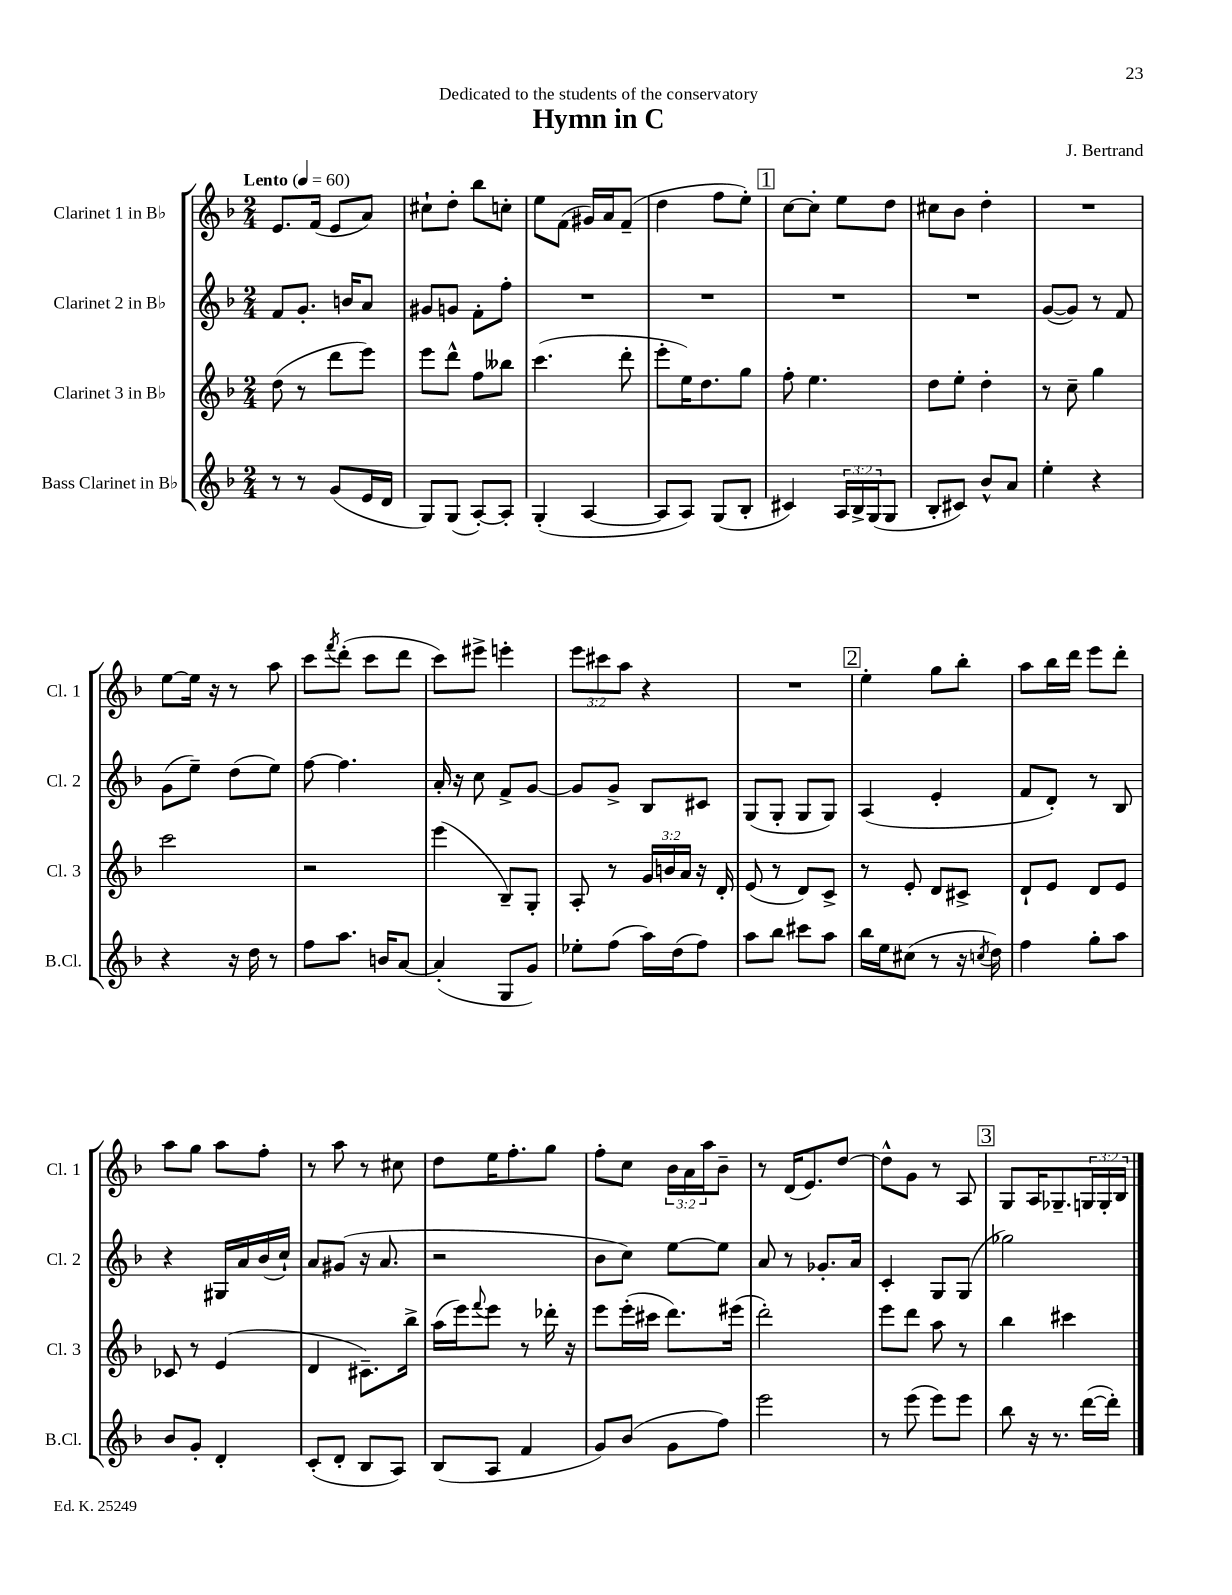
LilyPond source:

\header { title = "Hymn in C" composer = "J. Bertrand" dedication = "Dedicated to the students of the conservatory" }
<<
\new StaffGroup <<
\new Staff = "s0" \with { instrumentName = "Clarinet 1 in Bb" shortInstrumentName = "Cl. 1" } {
    \clef treble \key f \major \numericTimeSignature \time 2/4 \override Staff.TupletNumber.text = #tuplet-number::calc-fraction-text \tempo "Lento" 4 = 60
    e'8. f'16( e'8 a'8) |
    cis''8-! d''8-. bes''8 c''8-. |
    e''8 f'8( gis'16) a'16 f'8--( |
    d''4 f''8 e''8-.) |
    \mark \markup { \box "1" } c''8~ c''8-. e''8 d''8 |
    cis''8 bes'8 d''4-. |
    R2 |
    e''8~ e''16 r16 r8 a''8 |
    c'''8 \acciaccatura { f'''8 } d'''8-.( c'''8 d'''8 |
    c'''8) eis'''8-> e'''4-. |
    \tuplet 3/2 { e'''8 cis'''8 a''8 } r4 |
    R2 |
    \mark \markup { \box "2" } e''4-. g''8 bes''8-. |
    a''8 bes''16 d'''16 e'''8 d'''8-. |
    a''8 g''8 a''8 f''8-. |
    r8 a''8 r8 cis''8 |
    d''8 e''16 f''8.-. g''8 |
    f''8-. c''8 \tuplet 3/2 { bes'16 a'16 a''16 } bes'8-- |
    r8 d'16( e'8.) d''8~ |
    d''8-^ g'8 r8 a8 |
    \mark \markup { \box "3" } g8 a16 ges8.-- \tuplet 3/2 { g16 g16-. bes16 } \bar "|." |
}
\new Staff = "s1" \with { instrumentName = "Clarinet 2 in Bb" shortInstrumentName = "Cl. 2" } {
    \clef treble \key f \major \numericTimeSignature \time 2/4
    f'8 g'8.-. b'16 a'8 |
    gis'8 g'8 f'8-. f''8-. |
    R2 |
    R2 |
    \mark \markup { \box "1" } R2 |
    R2 |
    g'8~( g'8) r8 f'8 |
    g'8( e''8--) d''8( e''8) |
    f''8~ f''4. |
    a'16-. r16 c''8 f'8-> g'8~ |
    g'8 g'8-> bes8 cis'8 |
    g8( g8-. g8 g8) |
    \mark \markup { \box "2" } a4( e'4-. |
    f'8 d'8-.) r8 bes8 |
    r4 gis16 a'16 bes'16( c''16-!) |
    a'8 gis'8( r16 a'8. |
    r2 |
    bes'8 c''8) e''8~ e''8 |
    a'8 r8 ges'8.-. a'16 |
    c'4-. g8 g8( |
    \mark \markup { \box "3" } ges''2) \bar "|." |
}
\new Staff = "s2" \with { instrumentName = "Clarinet 3 in Bb" shortInstrumentName = "Cl. 3" } {
    \clef treble \key f \major \numericTimeSignature \time 2/4 \override Staff.TupletNumber.text = #tuplet-number::calc-fraction-text
    d''8( r8 d'''8 e'''8) |
    e'''8 d'''8-^ f''8 beses''8 |
    c'''4.( d'''8-. |
    e'''8-. e''16) d''8. g''8 |
    \mark \markup { \box "1" } f''8-. e''4. |
    d''8 e''8-. d''4-. |
    r8 c''8-- g''4 |
    c'''2 |
    r2 |
    e'''4( bes8--) g8-. |
    a8-. r8 \tuplet 3/2 { g'16 b'16 a'16 } r16 d'16-. |
    e'8( r8 d'8) c'8-> |
    \mark \markup { \box "2" } r8 e'8-. d'8 cis'8-> |
    d'8-! e'8 d'8 e'8 |
    ces'8 r8 e'4( |
    d'4 cis'8.--) bes''16-> |
    a''16( e'''16) \appoggiatura { f'''8 } e'''8 r8 des'''16-. r16 |
    e'''8 e'''16-.( cis'''16 d'''8.) eis'''16( |
    d'''2-.) |
    e'''8 d'''8 a''8 r8 |
    \mark \markup { \box "3" } bes''4 cis'''4 \bar "|." |
}
\new Staff = "s3" \with { instrumentName = "Bass Clarinet in Bb" shortInstrumentName = "B.Cl." } {
    \clef treble \key f \major \numericTimeSignature \time 2/4 \override Staff.TupletNumber.text = #tuplet-number::calc-fraction-text
    r8 r8 g'8( e'16 d'16 |
    g8) g8( a8~-.) a8-. |
    g4-.( a4~ |
    a8 a8) g8( bes8-. |
    \mark \markup { \box "1" } cis'4) \tuplet 3/2 { a16 bes16-> g16( } g8 |
    bes8-. cis'8) bes'8-^ a'8 |
    e''4-. r4 |
    r4 r16 d''16 r8 |
    f''8 a''8. b'16 a'8~ |
    a'4-.( g8 g'8) |
    ees''8-. f''8( a''16) d''16( f''8) |
    a''8 bes''8 cis'''8 a''8 |
    \mark \markup { \box "2" } bes''16 e''16 cis''8( r8 r16 \acciaccatura { c''8 } d''16) |
    f''4 g''8-. a''8 |
    bes'8 g'8-. d'4-. |
    c'8-.( d'8-. bes8 a8) |
    bes8( a8 f'4 |
    g'8) bes'8( g'8 f''8) |
    e'''2 |
    r8 e'''8( e'''8) e'''8 |
    \mark \markup { \box "3" } bes''8 r16 r8. d'''16~( d'''16-.) \bar "|." |
}
>>
>>
\layout { \context { \Score \remove "Bar_number_engraver" } }
